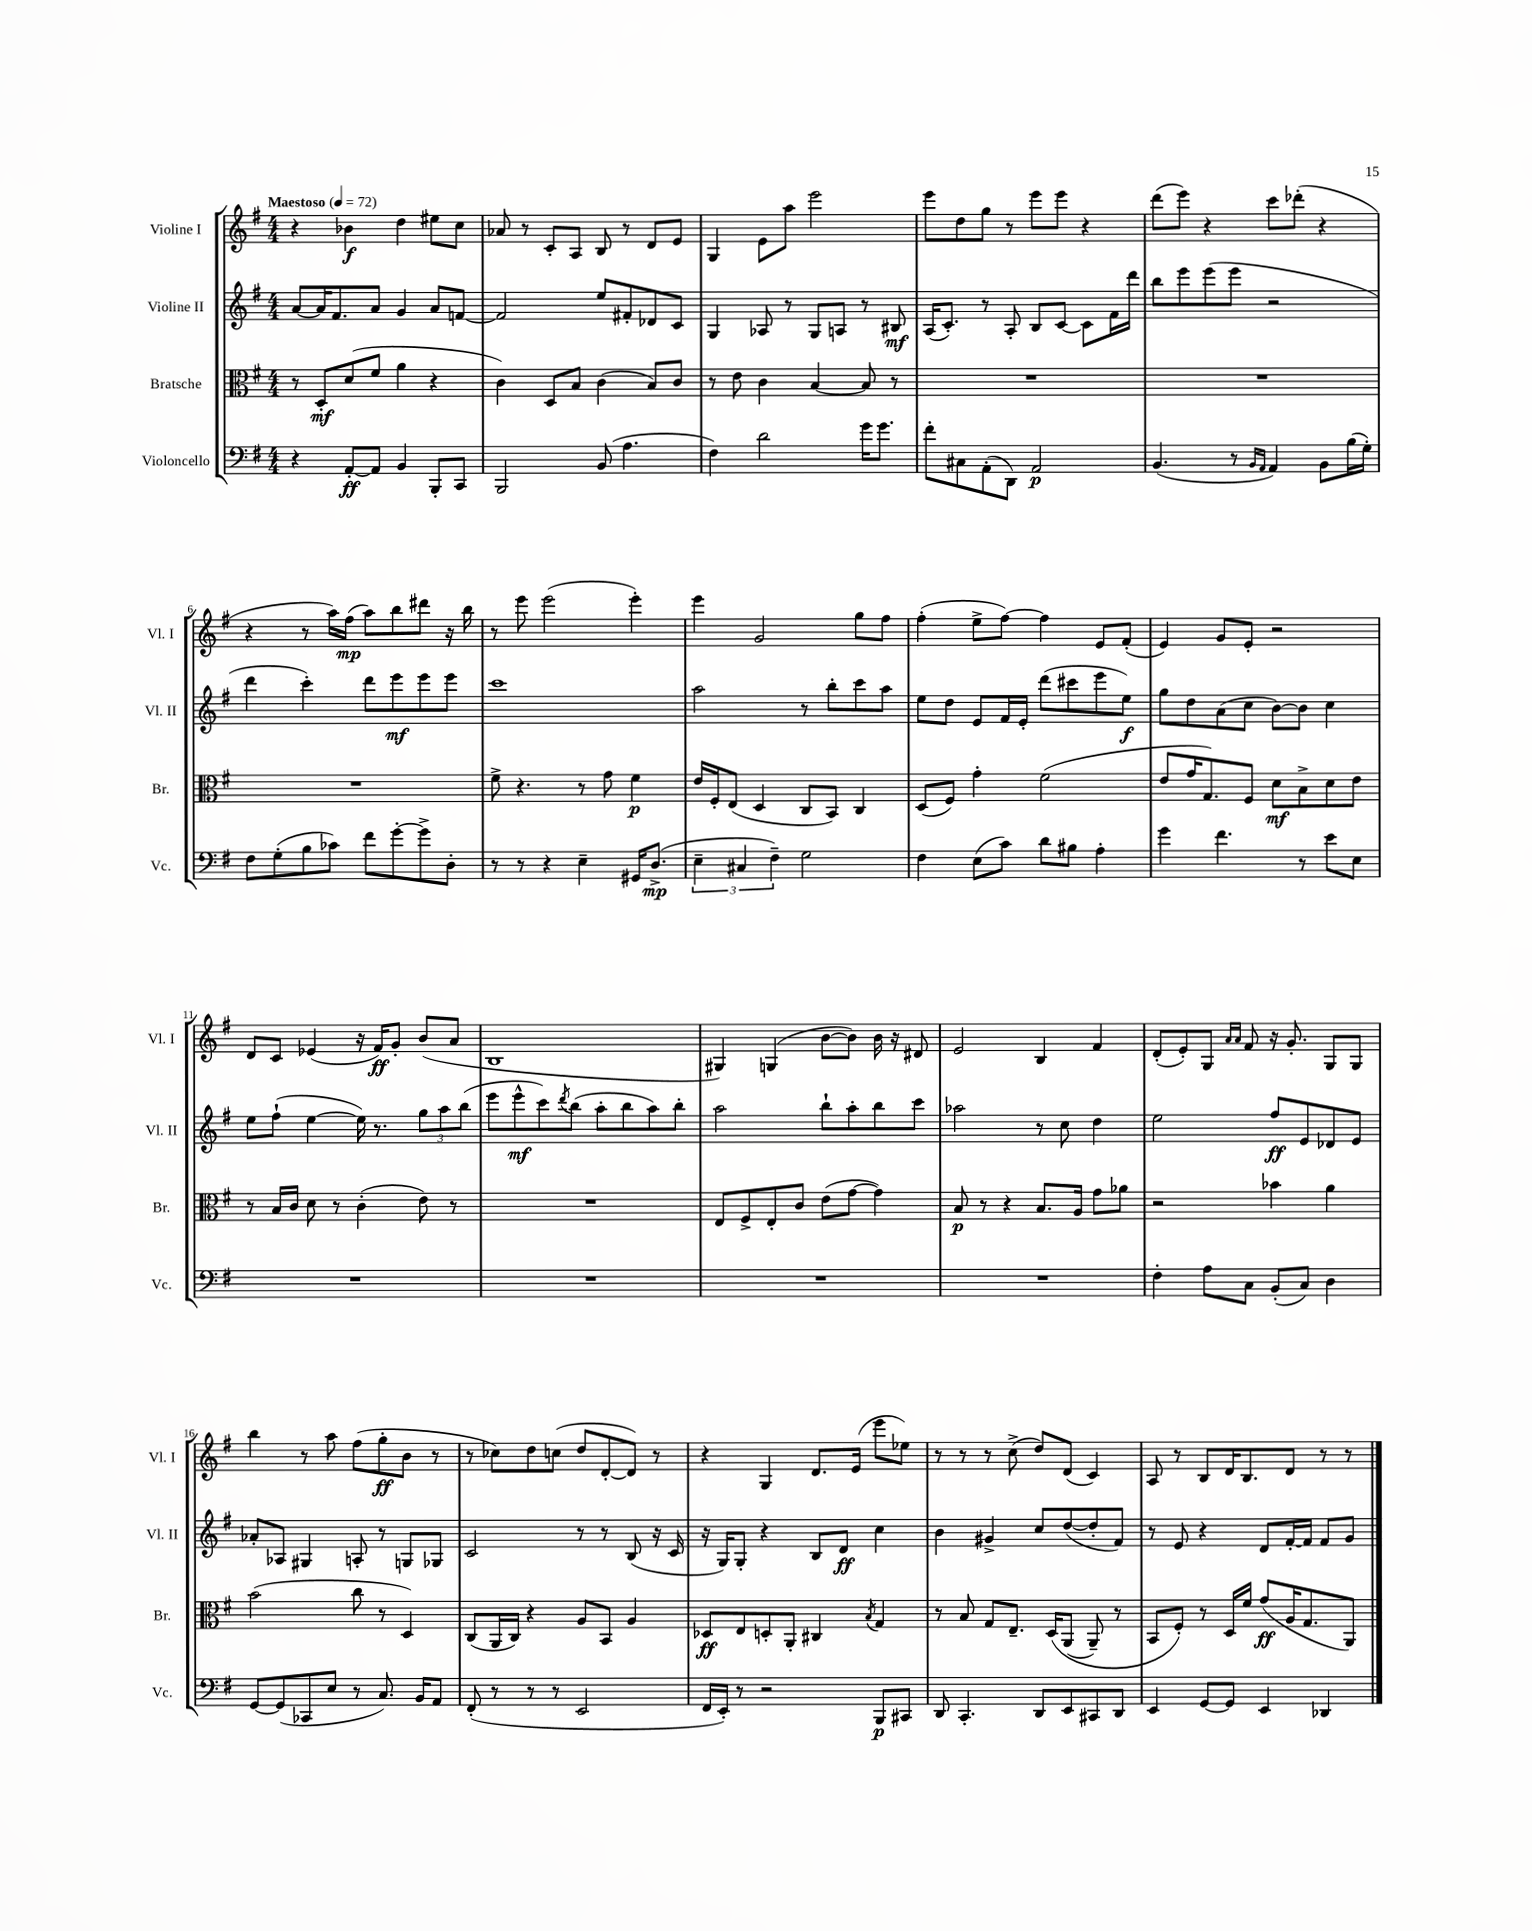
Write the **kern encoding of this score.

**kern	**dynam	**kern	**dynam	**kern	**dynam	**kern	**dynam
*part4	*part4	*part3	*part3	*part2	*part2	*part1	*part1
*staff4	*staff4	*staff3	*staff3	*staff2	*staff2	*staff1	*staff1
*I"Violoncello	*	*I"Bratsche	*	*I"Violine II	*	*I"Violine I	*
*I'Vc.	*	*I'Br.	*	*I'Vl. II	*	*I'Vl. I	*
*clefF4	*	*clefC3	*	*clefG2	*	*clefG2	*
*k[f#]	*	*k[f#]	*	*k[f#]	*	*k[f#]	*
*M4/4	*	*M4/4	*	*M4/4	*	*M4/4	*
*MM72	*	*MM72	*	*MM72	*	*MM72	*
=1	=1	=1	=1	=1	=1	=1	=1
!	!	!	!	!	!	!LO:TX:a:B:t=Maestoso	!
4r	.	8r	.	[8a/L	.	4r	.
.	.	8D'/L	mf	16a/K]	.	.	.
.	.	.	.	8.f#/	.	.	.
[8AA'/L	ff	(8d/	.	.	.	4b-X\	f
8AA/J]	.	8f#/J	.	8a/J	.	.	.
4BB/	.	4a\	.	4g/	.	4dd\	.
8BBB'/L	.	4r	.	8a/L	.	8ee#X\L	.
8CC/J	.	.	.	[8fn/J	.	8cc\J	.
=2	=2	=2	=2	=2	=2	=2	=2
2BBB/	.	4c\)	.	2f/]	.	8a-X/	.
.	.	.	.	.	.	8r	.
.	.	8D/L	.	.	.	8c'/L	.
.	.	8B/J	.	.	.	8A/J	.
(8BB/	.	(4c\	.	8ee/L	.	8B/	.
4.A\	.	.	.	8f#X'/	.	8r	.
.	.	8B/L)	.	8d-X/	.	8d/L	.
.	.	8c/J	.	8c/J	.	8e/J	.
=3	=3	=3	=3	=3	=3	=3	=3
4F#\)	.	8r	.	4G/	.	4G/	.
.	.	8e\	.	.	.	.	.
2d\	.	4c\	.	8A-X/	.	8e\L	.
.	.	.	.	8r	.	8aa\J	.
.	.	[4B/	.	8G/L	.	2eee\	.
.	.	.	.	8An/J	.	.	.
16g\KL	.	8B/]	.	8r	.	.	.
8.g\J	.	.	.	.	.	.	.
.	.	8r	.	8B#X/	mf	.	.
=4	=4	=4	=4	=4	=4	=4	=4
8f#'\L	.	1r	.	(16A/KL	.	8eee\L	.
.	.	.	.	8.c'/J)	.	.	.
8C#X\	.	.	.	.	.	8dd\	.
(8AA'\	.	.	.	8r	.	8gg\J	.
8DD\J)	.	.	.	8A'/	.	8r	.
2AA/	p	.	.	8B/L	.	8eee\L	.
.	.	.	.	[8c/J	.	8eee\J	.
.	.	.	.	8c\L]	.	4r	.
.	.	.	.	16f#\L	.	.	.
.	.	.	.	16ddd\JJ	.	.	.
=5	=5	=5	=5	=5	=5	=5	=5
(4.BB/	.	1r	.	8bb\L	.	(8ddd\L	.
.	.	.	.	8eee\	.	8eee\J)	.
.	.	.	.	(8eee\	.	4r	.
8r	.	.	.	8eee\J	.	.	.
16qqBB/LL	.	.	.	.	.	.	.
16qqAA/JJ	.	.	.	.	.	.	.
4AA/)	.	.	.	2r	.	8ccc\L	.
.	.	.	.	.	.	(8ddd-X'\J	.
8BB\L	.	.	.	.	.	4r	.
(16B\L	.	.	.	.	.	.	.
16G'\JJ)	.	.	.	.	.	.	.
!!LO:LB:g=z
=6	=6	=6	=6	=6	=6	=6	=6
8F#\L	.	1r	.	4ddd\	.	4r	.
(8G'\	.	.	.	.	.	.	.
8B\	.	.	.	4ccc'\)	.	8r	.
8c-X\J)	.	.	.	.	.	16aa\LL)	.
.	.	.	.	.	.	(16ff#\JJ	mp
8f#\L	.	.	.	8ddd\L	.	8aa\L)	.
[8g'\	.	.	.	8eee\	mf	8bb\	.
8g^\]	.	.	.	8eee\	.	8ddd#X\J	.
8D'\J	.	.	.	8eee\J	.	16r	.
.	.	.	.	.	.	16bb\	.
=7	=7	=7	=7	=7	=7	=7	=7
8r	.	8f#^\	.	1ccc	.	8r	.
8r	.	4.r	.	.	.	8eee\	.
4r	.	.	.	.	.	(2eee\	.
4E~\	.	8r	.	.	.	.	.
.	.	8g\	.	.	.	.	.
16GG#X/KL	.	4f#\	p	.	.	4eee'\)	.
(8.D^/J	mp	.	.	.	.	.	.
=8	=8	=8	=8	=8	=8	=8	=8
6E~\	.	16e/LL	.	2aa\	.	4eee\	.
.	.	16F#'/J	.	.	.	.	.
.	.	(8E/J	.	.	.	.	.
6C#X/	.	.	.	.	.	.	.
.	.	4D/	.	.	.	2g/	.
6F#~\)	.	.	.	.	.	.	.
2G\	.	8C/L	.	8r	.	.	.
.	.	8BB/J)	.	8bb'\L	.	.	.
.	.	4C/	.	8ccc\	.	8gg\L	.
.	.	.	.	8aa\J	.	8ff#\J	.
=9	=9	=9	=9	=9	=9	=9	=9
4F#\	.	(8D/L	.	8ee\L	.	(4ff#'\	.
.	.	8F#/J)	.	8dd\J	.	.	.
(8E\L	.	4g'\	.	8e/L	.	8ee^\L	.
8c\J)	.	.	.	16f#/L	.	[8ff#\J)	.
.	.	.	.	16e'/JJ	.	.	.
8d\L	.	(2f#\	.	(8ddd\L	.	4ff#\]	.
8B#X\J	.	.	.	8ccc#X\	.	.	.
4A'\	.	.	.	8eee\	.	8e/L	.
.	.	.	.	8ee\J)	f	(8f#'/J	.
=10	=10	=10	=10	=10	=10	=10	=10
4g\	.	8e/L	.	8gg\L	.	4e/)	.
.	.	16g/K	.	8dd\	.	.	.
.	.	8.G/)	.	.	.	.	.
4.f#\	.	.	.	(8a\	.	8g/L	.
.	.	8F#/J	.	8cc\J	.	8e'/J	.
.	.	8d\L	mf	[8b\L)	.	2r	.
8r	.	8B^\	.	8b\J]	.	.	.
8e\L	.	8d\	.	4cc\	.	.	.
8E\J	.	8e\J	.	.	.	.	.
!!LO:LB:g=z
=11	=11	=11	=11	=11	=11	=11	=11
1r	.	8r	.	8ee\L	.	8d/L	.
.	.	16B/LL	.	(8ff#`\J	.	8c/J	.
.	.	16c/JJ	.	.	.	.	.
.	.	8d\	.	[4ee\	.	(4e-X/	.
.	.	8r	.	.	.	.	.
.	.	(4c'\	.	16ee\])	.	16r	.
.	.	.	.	8.r	.	16f#/KL)	ff
.	.	.	.	.	.	8g'/J	.
.	.	8e\)	.	12gg\L	.	(8b/L	.
.	.	.	.	12aa\	.	.	.
.	.	8r	.	.	.	8a/J	.
.	.	.	.	(12bb\J	.	.	.
=12	=12	=12	=12	=12	=12	=12	=12
1r	.	1r	.	8eee\L	.	1B	.
.	.	.	.	8eee^^\	mf	.	.
.	.	.	.	8ccc\)	.	.	.
.	.	.	.	8qddd/	.	.	.
.	.	.	.	(8bb\J	.	.	.
.	.	.	.	8aa'\L	.	.	.
.	.	.	.	8bb\	.	.	.
.	.	.	.	8aa\)	.	.	.
.	.	.	.	8bb'\J	.	.	.
=13	=13	=13	=13	=13	=13	=13	=13
1r	.	8E/L	.	2aa\	.	4G#X/)	.
.	.	8F#^/	.	.	.	.	.
.	.	8E'/	.	.	.	(4Gn/	.
.	.	8c/J	.	.	.	.	.
.	.	(8e\L	.	8bb`\L	.	[8b\L	.
.	.	[8g\J	.	8aa'\	.	8b\J])	.
.	.	4g\])	.	8bb\	.	16b\	.
.	.	.	.	.	.	16r	.
.	.	.	.	8ccc\J	.	8d#X/	.
=14	=14	=14	=14	=14	=14	=14	=14
1r	.	8B/	p	2aa-X\	.	2e/	.
.	.	8r	.	.	.	.	.
.	.	4r	.	.	.	.	.
.	.	8.B/L	.	8r	.	4B/	.
.	.	.	.	8cc\	.	.	.
.	.	16A/Jk	.	.	.	.	.
.	.	8g\L	.	4dd\	.	4f#/	.
.	.	8a-X\J	.	.	.	.	.
=15	=15	=15	=15	=15	=15	=15	=15
4F#'\	.	2r	.	2ee\	.	(8d'/L	.
.	.	.	.	.	.	8e'/)	.
8A\L	.	.	.	.	.	8G/J	.
.	.	.	.	.	.	16qqa/LL	.
.	.	.	.	.	.	16qqa/JJ	.
8C\J	.	.	.	.	.	8f#/	.
(8BB'/L	.	4b-X\	.	8ff#/L	ff	16r	.
.	.	.	.	.	.	8.g'/	.
8C/J)	.	.	.	8e/	.	.	.
4D\	.	4a\	.	8d-X/	.	8G/L	.
.	.	.	.	8e/J	.	8G/J	.
!!LO:LB:g=z
=16	=16	=16	=16	=16	=16	=16	=16
[8GG/L	.	(2b\	.	8a-X'/L	.	4bb\	.
(8GG/]	.	.	.	8A-X/J	.	.	.
8CC-X/	.	.	.	4G#X/	.	8r	.
8E/J	.	.	.	.	.	8aa\	.
8r	.	8cc\	.	8An'/	.	(8ff#\L	.
8.C/)	.	8r	.	8r	.	8gg'\	ff
.	.	4D/)	.	8Gn/L	.	8b\J	.
16BB/KL	.	.	.	.	.	.	.
8AA/J	.	.	.	8G-X/J	.	8r	.
=17	=17	=17	=17	=17	=17	=17	=17
(8FF#'/	.	(8C/L	.	2c/	.	8r	.
8r	.	16AA/L	.	.	.	8cc-X\L)	.
.	.	16C/JJ)	.	.	.	.	.
8r	.	4r	.	.	.	8dd\	.
8r	.	.	.	.	.	(8ccn\J	.
2EE/	.	8A/L	.	8r	.	8dd/L	.
.	.	8BB/J	.	8r	.	[8d'/	.
.	.	4A/	.	(8B/	.	8d/J])	.
.	.	.	.	16r	.	8r	.
.	.	.	.	16c/	.	.	.
=18	=18	=18	=18	=18	=18	=18	=18
16FF#/LL	.	8D-X/L	ff	16r	.	4r	.
16EE'/JJ)	.	.	.	16G/KL)	.	.	.
8r	.	8E/	.	8G'/J	.	.	.
2r	.	8Dn'/	.	4r	.	4G/	.
.	.	8AA'/J	.	.	.	.	.
.	.	4C#X/	.	8B/L	.	8.d/L	.
.	.	.	.	8d/J	ff	.	.
.	.	.	.	.	.	(16e/Jk	.
.	.	8qB/	.	.	.	.	.
8BBB/L	p	4G/	.	4cc\	.	8eee\L	.
8CC#X/J	.	.	.	.	.	8ee-X\J)	.
=19	=19	=19	=19	=19	=19	=19	=19
8DD/	.	8r	.	4b\	.	8r	.
4.CC'/	.	8B/	.	.	.	8r	.
.	.	8G/L	.	4g#X^/	.	8r	.
.	.	8.E~/J	.	.	.	(8cc^\	.
8DD/L	.	.	.	8cc/L	.	8dd/L)	.
.	.	(16D/KL	.	.	.	.	.
8EE/	.	(8AA/J	.	([8dd/	.	(8d/J	.
8CC#X/	.	8AA~/)	.	8dd'/]	.	4c/)	.
8DD/J	.	8r	.	8f#/J)	.	.	.
=20	=20	=20	=20	=20	=20	=20	=20
4EE/	.	8BB/L	.	8r	.	8A/	.
.	.	8F#'/J)	.	8e/	.	8r	.
[8GG/L	.	8r	.	4r	.	8B/L	.
8GG/J]	.	16D/LL	.	.	.	16d/K	.
.	.	16f#/JJ	.	.	.	8.B/	.
4EE/	.	(8g/L	ff	8d/L	.	.	.
.	.	16A/K	.	[16f#'/L	.	8d/J	.
.	.	8.G/	.	16f#/JJ]	.	.	.
4DD-X/	.	.	.	8f#/L	.	8r	.
.	.	8AA/J)	.	8g/J	.	8r	.
==	==	==	==	==	==	==	==
*-	*-	*-	*-	*-	*-	*-	*-
